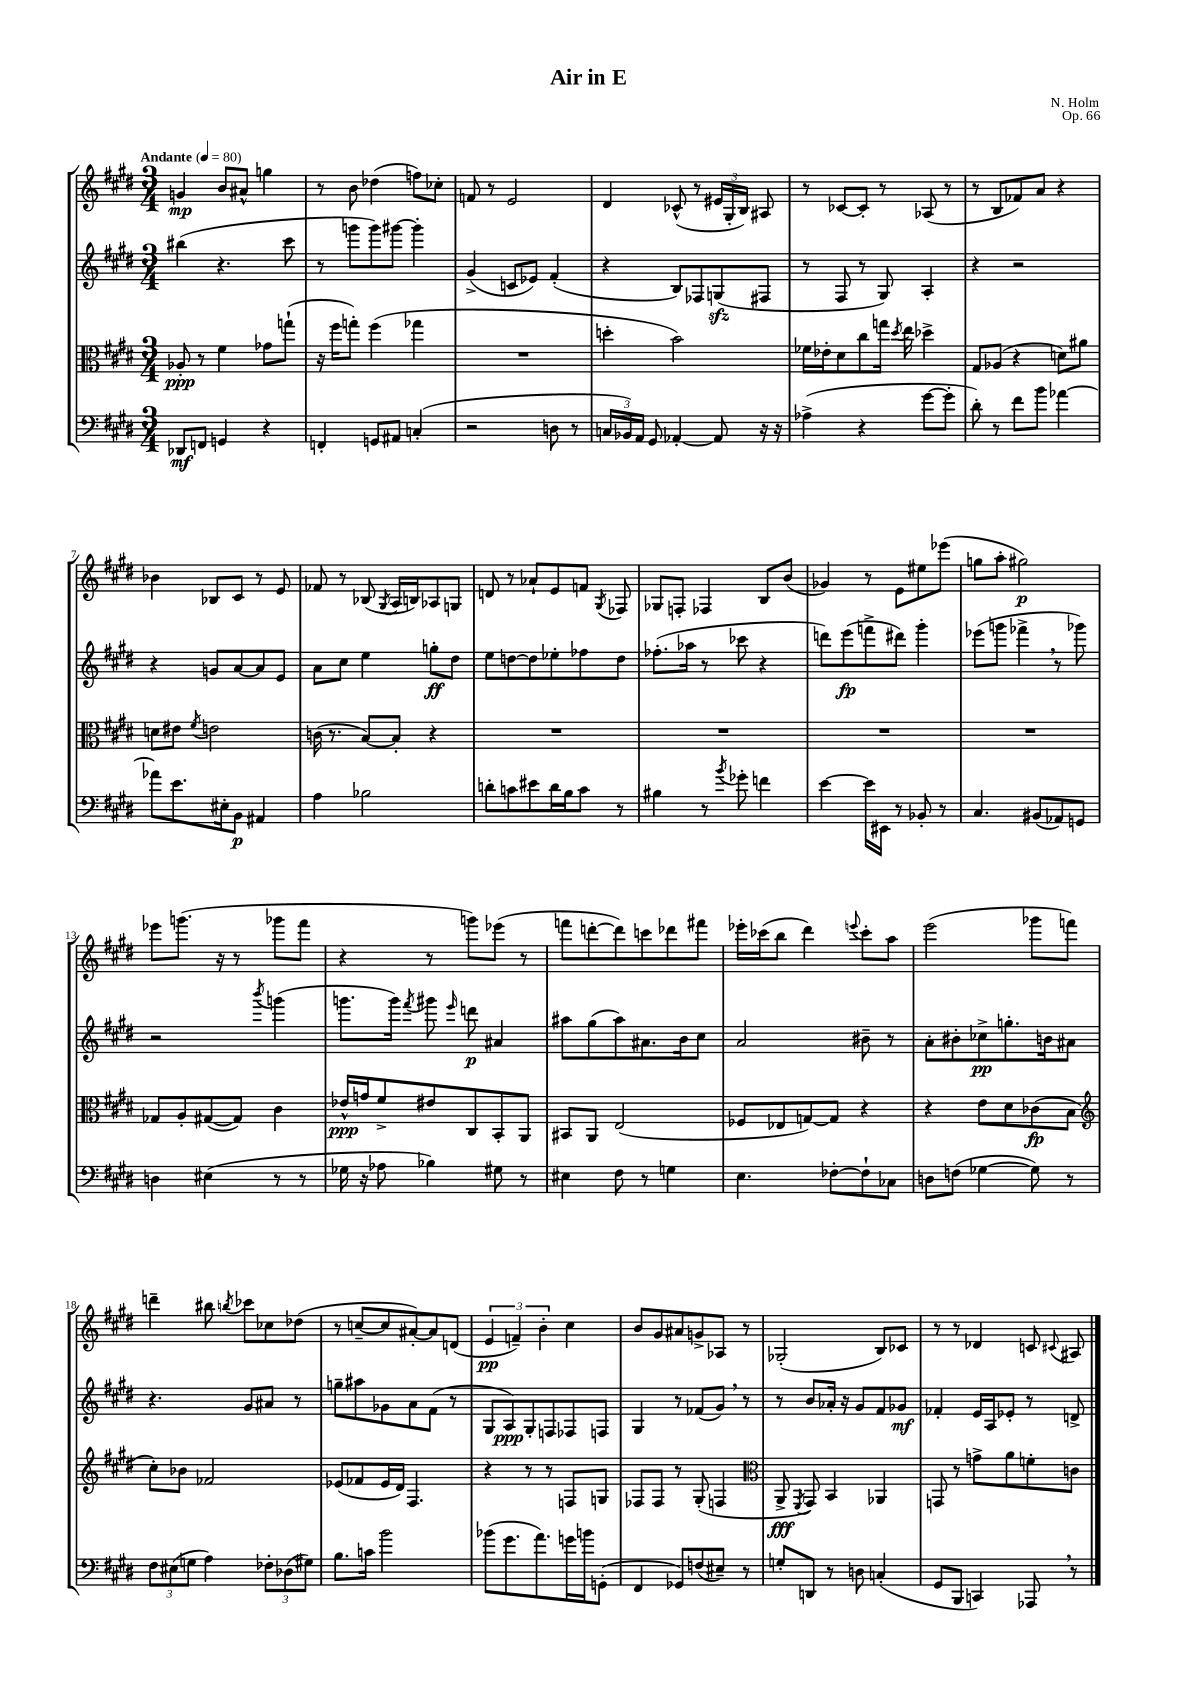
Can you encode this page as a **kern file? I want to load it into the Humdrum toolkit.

**kern	**dynam	**kern	**dynam	**kern	**dynam	**kern	**dynam
*part4	*part4	*part3	*part3	*part2	*part2	*part1	*part1
*staff4	*staff4	*staff3	*staff3	*staff2	*staff2	*staff1	*staff1
*clefF4	*	*clefC3	*	*clefG2	*	*clefG2	*
*k[f#c#g#d#]	*	*k[f#c#g#d#]	*	*k[f#c#g#d#]	*	*k[f#c#g#d#]	*
*M3/4	*	*M3/4	*	*M3/4	*	*M3/4	*
*MM80	*	*MM80	*	*MM80	*	*MM80	*
=1	=1	=1	=1	=1	=1	=1	=1
!	!	!	!	!	!	!LO:TX:a:B:t=Andante	!
8DD-X/L	mf	8A-X'/	ppp	(4bb#X\	.	4gn/	mp
8FFn/J	.	8r	.	.	.	.	.
4GGn/	.	4f#\	.	4.r	.	8b/L	.
.	.	.	.	.	.	8a#X^^/J	.
4r	.	8g-X\L	.	.	.	4ggn\	.
.	.	(8ggn`\J	.	8ccc#\	.	.	.
=2	=2	=2	=2	=2	=2	=2	=2
4FFn'/	.	16r	.	8r	.	8r	.
.	.	16ff#\KL	.	.	.	.	.
.	.	8ggn'\J)	.	8gggn\L	.	8b\	.
8GGn/L	.	(4ff#\	.	8ggg\)	.	(4dd-X\	.
8AA#X/J	.	.	.	[8ggg#X\J	.	.	.
(4Cn'/	.	4gg-X\	.	4ggg#'\]	.	8ffn\L)	.
.	.	.	.	.	.	8cc-X'\J	.
=3	=3	=3	=3	=3	=3	=3	=3
2r	.	2.r	.	(4g#^/	.	8fn/	.
.	.	.	.	.	.	8r	.
.	.	.	.	8cn/L	.	2e/	.
.	.	.	.	8e-X/J)	.	.	.
8Dn\	.	.	.	(4f#'/	.	.	.
8r	.	.	.	.	.	.	.
=4	=4	=4	=4	=4	=4	=4	=4
24Cn/LL	.	4ddn'\	.	4r	.	4d#/	.
24BB-X/)	.	.	.	.	.	.	.
24AA/JJ	.	.	.	.	.	.	.
8GG#/	.	.	.	.	.	.	.
[4AA-X'/	.	2b\)	.	8B/L)	.	(8c-X^^/	.
.	.	.	.	8F-X/	.	8r	.
8AA-/]	.	.	.	(8Gnzz/	.	24e#X/LL	.
.	.	.	.	.	.	24G#'/	.
.	.	.	.	.	.	24B/JJ)	.
16r	.	.	.	8F#X/J	.	8A#X/	.
16r	.	.	.	.	.	.	.
=5	=5	=5	=5	=5	=5	=5	=5
(4A-X^\	.	16f-X\LL	.	8r	.	8r	.
.	.	16e-X'\J	.	.	.	.	.
.	.	8d#\	.	8F#/	.	[8c-X/L	.
4r	.	8cc#\	.	8r	.	8c-'/J]	.
.	.	16ggn\Jk	.	8G#/)	.	8r	.
.	.	8qdd#/	.	.	.	.	.
.	.	16ee\	.	.	.	.	.
[8g#\L	.	4dd-X^\	.	4A'/	.	(8A-X/	.
8g#'\J]	.	.	.	.	.	8r	.
=6	=6	=6	=6	=6	=6	=6	=6
8d#'\)	.	8G#/L	.	4r	.	8r	.
8r	.	(8A-X/J	.	.	.	8B/L	.
8f#\L	.	4r	.	2r	.	8f-X/)	.
8b\J	.	.	.	.	.	8a/J	.
[4a-X\	.	8dn\L)	.	.	.	4r	.
.	.	8a#X\J	.	.	.	.	.
!!LO:LB:g=z
=7	=7	=7	=7	=7	=7	=7	=7
8a-X\L]	.	8dn\L	.	4r	.	4b-X\	.
8.e\	.	8e#X\J	.	.	.	.	.
.	.	8qf#/	.	.	.	.	.
.	.	2en\	.	8gn/L	.	8B-X/L	.
16E#X'\k	.	.	.	.	.	.	.
8BB\J	p	.	.	[8a/	.	8c#/J	.
4AA#X/	.	.	.	8a/]	.	8r	.
.	.	.	.	8e/J	.	8e/	.
=8	=8	=8	=8	=8	=8	=8	=8
4A\	.	(16cn\	.	8a\L	.	8f-X/	.
.	.	8.r	.	.	.	.	.
.	.	.	.	8cc#\J	.	8r	.
2B-X\	.	[8B/L)	.	4ee\	.	(8B-X/	.
.	.	.	.	.	.	8qG#/	.
.	.	8B'/J]	.	.	.	16A/LL	.
.	.	.	.	.	.	16Bn/J)	.
.	.	4r	.	8ggn'\L	ff	8A-X/	.
.	.	.	.	8dd#\J	.	8Gn/J	.
=9	=9	=9	=9	=9	=9	=9	=9
8dn'\L	.	2.r	.	8ee\L	.	8dn/	.
8cn\	.	.	.	[8ddn\	.	8r	.
8e#X\	.	.	.	8dd\]	.	8a-X`/L	.
16d\L	.	.	.	8ee-X'\	.	8e/	.
16B\J	.	.	.	.	.	.	.
8c\J	.	.	.	8ff-X\	.	8fn/J	.
.	.	.	.	.	.	8qG#/	.
8r	.	.	.	8dd\J	.	8F-X/	.
=10	=10	=10	=10	=10	=10	=10	=10
4B#X\	.	2.r	.	(8.ff-X'\L	.	8G-X/L	.
.	.	.	.	.	.	8Fn'/J	.
.	.	.	.	16aa-X\Jk	.	.	.
8r	.	.	.	8r	.	4F-X/	.
8qb/	.	.	.	.	.	.	.
8g-X'\	.	.	.	8ccc-X\	.	.	.
4fn\	.	.	.	4r	.	8B/L	.
.	.	.	.	.	.	(8b/J	.
=11	=11	=11	=11	=11	=11	=11	=11
[4e\	.	2.r	.	8dddn\L)	.	4g-X/)	.
.	.	.	.	(8eee\	fp	.	.
16e\LL]	.	.	.	8fffn^\	.	8r	.
16EE#X\JJ	.	.	.	.	.	.	.
8r	.	.	.	8ddd#X\J)	.	8e\L	.
8BB-X'/	.	.	.	4ggg#'\	.	8ee#X\	.
8r	.	.	.	.	.	(8eee-X\J	.
=12	=12	=12	=12	=12	=12	=12	=12
4.C#/	.	2.r	.	(8eee-X\L	.	8ggn\L	.
.	.	.	.	8gggn\J	.	8aa'\J	.
.	.	.	.	4fff-X^,\	.	2gg#X\)	p
(8BB#X/L	.	.	.	.	.	.	.
8AA-X/)	.	.	.	8r	.	.	.
8GGn/J	.	.	.	8ggg-X\)	.	.	.
!!LO:LB:g=z
=13	=13	=13	=13	=13	=13	=13	=13
4Dn\	.	8G-X/L	.	2r	.	8eee-X\L	.
.	.	8A'/	.	.	.	(8.gggn\J	.
(4E#X\	.	([8G#X/	.	.	.	.	.
.	.	.	.	.	.	16r	.
.	.	8G#/J])	.	.	.	8r	.
.	.	.	.	8qbbb/	.	.	.
8r	.	4c#\	.	(4gggn\	.	8ggg-X\L	.
8r	.	.	.	.	.	8fff#\J	.
=14	=14	=14	=14	=14	=14	=14	=14
16G-X\	.	16e-X^^/LL	ppp	8.gggn\L	.	4r	.
16r	.	16gn/J	.	.	.	.	.
8A-X\	.	8f#^/	.	.	.	.	.
.	.	.	.	16ggg\Jk)	.	.	.
.	.	.	.	8qfff#/	.	.	.
4B-X\)	.	8e#X/	.	8ggg#X\	.	8r	.
.	.	.	.	16qqeee/	.	.	.
.	.	8C#/	.	8dddn\	p	8gggn\L)	.
8G#X\	.	8BB'/	.	4a#X/	.	(8eee-X\J	.
8r	.	8AA/J	.	.	.	8r	.
=15	=15	=15	=15	=15	=15	=15	=15
4E#X\	.	8BB#X/L	.	8aa#X\L	.	8fffn\L	.
.	.	8AA/J	.	(8gg#\	.	[8dddn'\	.
8F#\	.	(2E/	.	8aa#\)	.	8ddd\])	.
8r	.	.	.	8.a#X\	.	8cccn\	.
4Gn\	.	.	.	.	.	8ddd-X\	.
.	.	.	.	16b\k	.	.	.
.	.	.	.	8cc#\J	.	8fff#X\J	.
=16	=16	=16	=16	=16	=16	=16	=16
4.E\	.	8F-X/L	.	2a/	.	16eee-X'\LL	.
.	.	.	.	.	.	(16ccc-X\J	.
.	.	8E-X/	.	.	.	8bb\J	.
.	.	[8Gn/)	.	.	.	4ddd#\)	.
[8F-X'\L	.	8G/J]	.	.	.	.	.
.	.	.	.	.	.	8qqeeen/	.
8F-`\]	.	4r	.	8b#X~\	.	8ccc-'\L	.
8C-X\J	.	.	.	8r	.	8aa\J	.
=17	=17	=17	=17	=17	=17	=17	=17
8Dn\L	.	4r	.	8a'\L	.	(2eee\	.
(8Fn\J	.	.	.	8b#X'\	.	.	.
[4G-X\	.	8e\L	.	8cc-X^\	pp	.	.
.	.	8d#\	.	8.ggn'\	.	.	.
8G-\])	.	(8c-X\	fp	.	.	8ggg-X\L	.
.	.	.	.	16bn\k	.	.	.
8r	.	8B\J	.	8a#X\J	.	8fffn\J)	.
!!LO:LB:g=z
=18	=18	=18	=18	=18	=18	=18	=18
*	*	*clefG2	*	*	*	*	*
12F#\L	.	8cc#'\L)	.	4.r	.	4dddn~\	.
(12E#X\	.	.	.	.	.	.	.
.	.	8b-X\J	.	.	.	.	.
12Gn\J	.	.	.	.	.	.	.
4A\)	.	2f-X/	.	.	.	8bb#X\	.
.	.	.	.	.	.	8qbbn/	.
.	.	.	.	8g#/L	.	8ccc-X\L	.
12F-X'\L	.	.	.	8a#X/J	.	8cc-X\	.
(12D-X\	.	.	.	.	.	.	.
.	.	.	.	8r	.	(8dd-X\J	.
12G#X\J)	.	.	.	.	.	.	.
=19	=19	=19	=19	=19	=19	=19	=19
8.B\L	.	(8e-X/L	.	8ggn~\L	.	8r	.
.	.	8f-X/	.	8aa#X\	.	[8ccn~/L	.
16cn\Jk	.	.	.	.	.	.	.
2b\	.	16e-/L	.	8g-X\	.	8cc/]	.
.	.	16d#/JJ)	.	.	.	.	.
.	.	4.F#/	.	8a\	.	[8a#X'/)	.
.	.	.	.	(8f#\J	.	8a#/]	.
.	.	.	.	8r	.	(8dn/J	.
=20	=20	=20	=20	=20	=20	=20	=20
(8b-X\L	.	4r	.	8G#/L	.	6e/	pp
8.g#\	.	.	.	8A/)	ppp	.	.
.	.	.	.	.	.	6fn~/)	.
.	.	8r	.	8G#'/	.	.	.
8.a\)	.	.	.	.	.	.	.
.	.	.	.	.	.	6b'\	.
.	.	8r	.	8Fn/	.	.	.
16gn\L	.	8Fn/L	.	8F-X/	.	4cc#\	.
16bn\J	.	.	.	.	.	.	.
(8GGn'\J	.	8Gn/J	.	8Fn/J	.	.	.
=21	=21	=21	=21	=21	=21	=21	=21
4FF#/	.	8F-X/L	.	4G#/	.	8b/L	.
.	.	8F-/J	.	.	.	8g#/	.
8GG-X/L)	.	8r	.	8r	.	8a#X/	.
(8Fn/	.	(8G#'/	.	(8f-X/L	.	8gn^/	.
8E#X~/J)	.	4Fn/	.	8g#,/J)	.	8A-X/J	.
8r	.	.	.	8r	.	8r	.
=22	=22	=22	=22	=22	=22	=22	=22
*	*	*clefC3	*	*	*	*	*
8Gn'/L	.	8AA^/	fff	8r	.	(2G-X'/	.
.	.	8qFF#/	.	.	.	.	.
8DDn/J	.	8GG#/)	.	8b/L	.	.	.
8r	.	4BB/	.	16a-X'/Jk	.	.	.
.	.	.	.	16r	.	.	.
8Dn\	.	.	.	8g#/L	.	.	.
(4Cn'/	.	4AA-X/	.	8f#/	.	8B/L)	.
.	.	.	.	8g-X/J	mf	8c-X/J	.
=23	=23	=23	=23	=23	=23	=23	=23
8GG#/L	.	8GGn/	.	4f-X'/	.	8r	.
8BBB/J	.	8r	.	.	.	8r	.
4CCn/)	.	8gn^\L	.	16e/LL	.	4d-X/	.
.	.	.	.	16A/J	.	.	.
.	.	8a\	.	8e-X'/J	.	.	.
8AAA-X,/	.	8fn'\	.	8r	.	8cn/	.
.	.	.	.	.	.	8qqc#X/	.
8r	.	8cn\J	.	8dn^/	.	8A#X/	.
==	==	==	==	==	==	==	==
*-	*-	*-	*-	*-	*-	*-	*-
